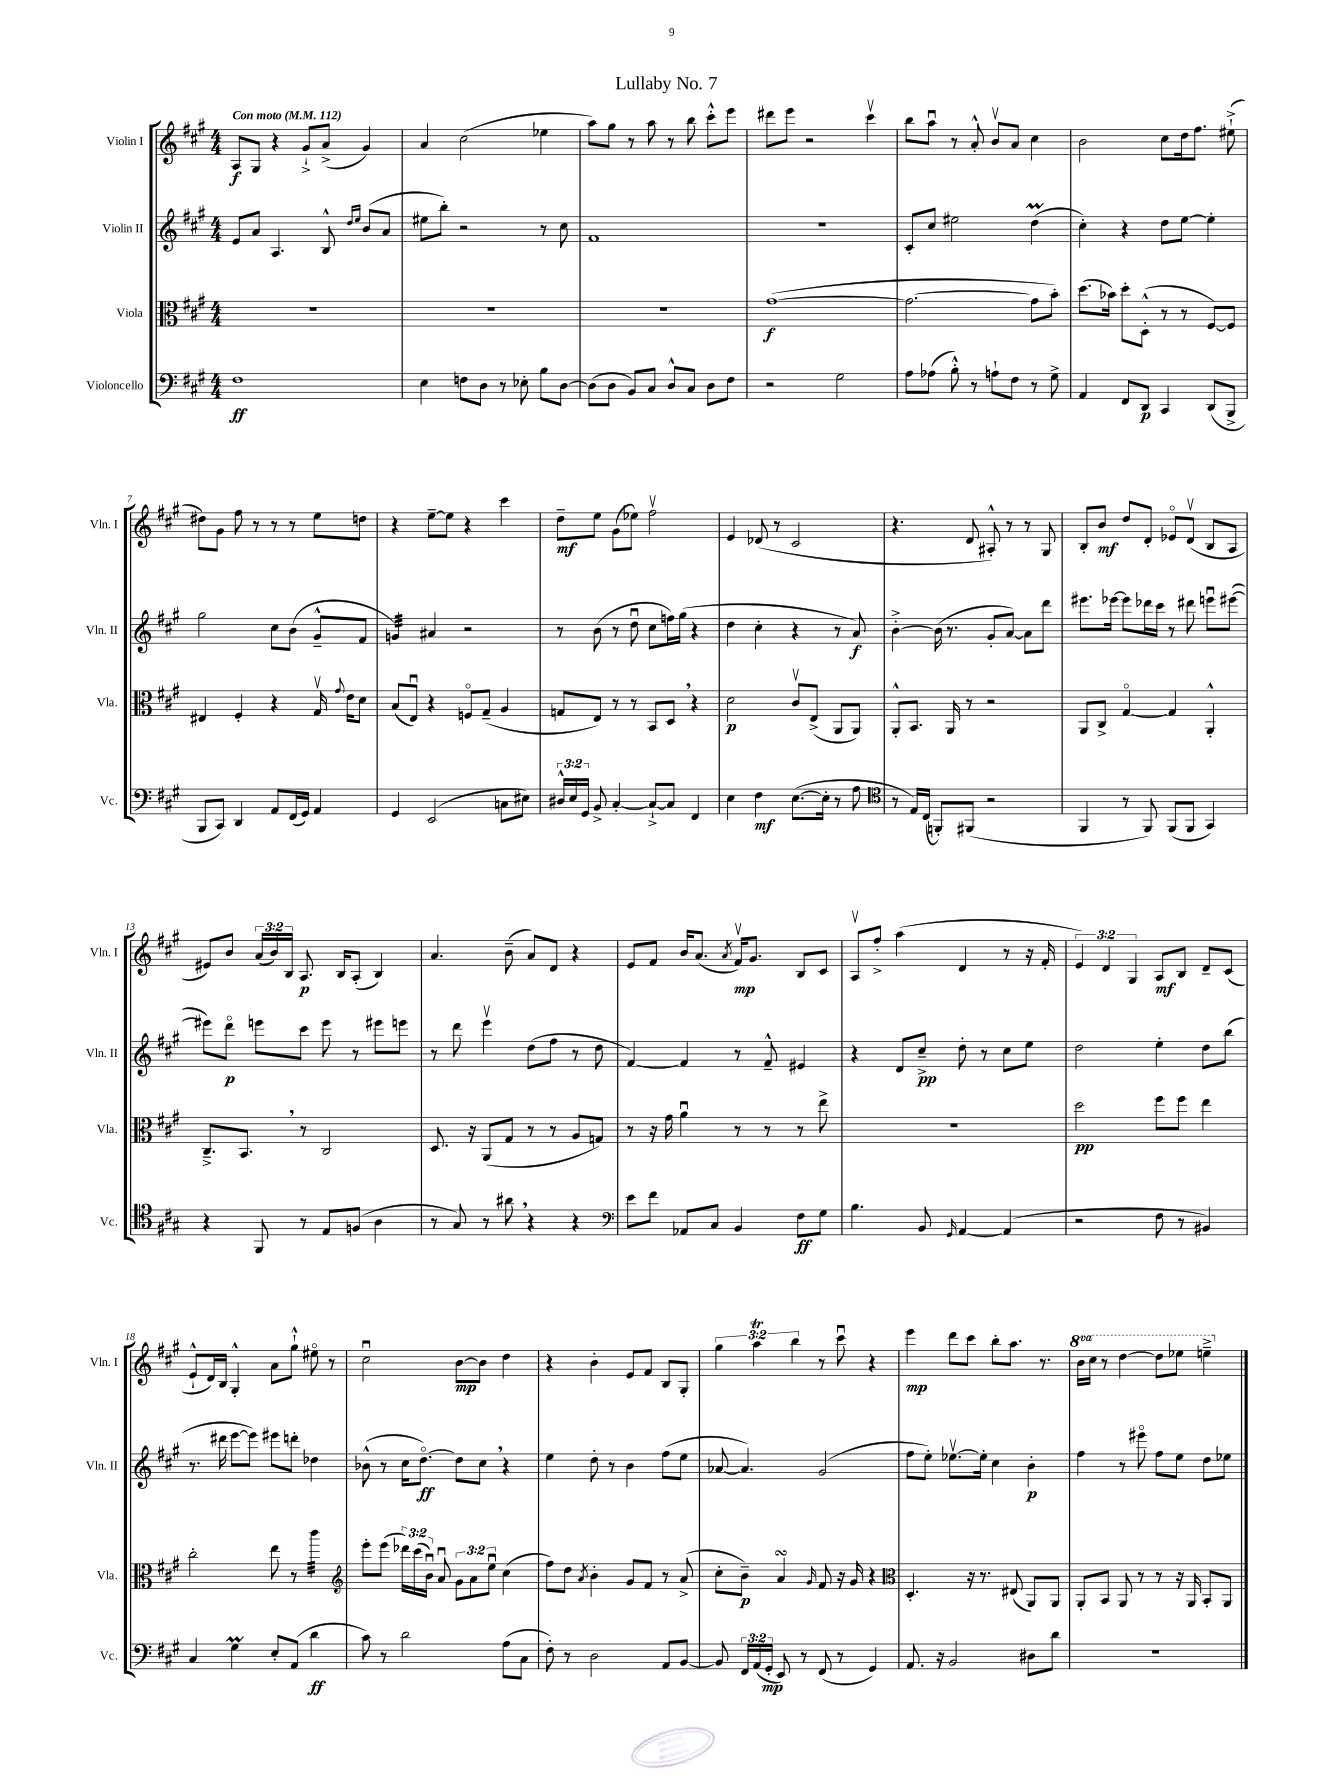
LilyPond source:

\header { title = "Lullaby No. 7" }
<<
\new StaffGroup <<
\new Staff = "s0" \with { instrumentName = "Violin I" shortInstrumentName = "Vln. I" } {
    \clef treble \key a \major \numericTimeSignature \time 4/4 \override Staff.TupletNumber.text = #tuplet-number::calc-fraction-text \set Staff.ottavationMarkups = #ottavation-simple-ordinals \tempo "Con moto" 4 = 112
    \autoBeamOff a8[\f gis8] r4 gis'8[-!-> a'8]->( gis'4) |
    a'4 cis''2( ees''4 |
    a''8[) gis''8] r8 a''8 r8 b''8 cis'''8[-.-^ e'''8] |
    dis'''8[ e'''8] r2 cis'''4\upbow |
    b''8[ a''8]\downbow r8 a'8-.-^ b'8[\upbow a'8] cis''4 |
    b'2 cis''8[ d''16 fis''8.] eis''8-!->( |
    dis''8[) gis'8] fis''8 r8 r8 r8 e''8[ d''8] |
    r4 e''8[~-- e''8] r4 cis'''4 |
    d''8[--\mf e''8] gis'8[( ees''8]) fis''2\upbow |
    e'4 des'8( r8 cis'2 |
    r4. d'8 ais8-.-^) r8 r8 gis8 |
    b8[-. b'8]\mf d''8[ d'8]-. ees'8[\flageolet d'8]\upbow( b8[ a8] |
    eis'8[) b'8] \tuplet 3/2 { a'16[( b'16) b16] } a8.\p b16[ a8]-.( b4) |
    a'4. b'8--( a'8[) d'8] r4 |
    e'8[ fis'8] b'16[ a'8.]( \acciaccatura { a'8 } fis'16[\upbow\mp) gis'8.] b8[ cis'8] |
    a8[\upbow fis''8]-.-> a''4( d'4 r8 r16 fis'16-. |
    \tuplet 3/2 { e'4) d'4 gis4 } a8[\mf b8] d'8[-- cis'8]( |
    e'8[-!-^ d'16) b16] gis4-.-^ a'8[ gis''8]-!-^ eis''8\flageolet r8 |
    cis''2\downbow b'8[~\mp b'8] d''4 |
    r4 b'4-. e'8[ fis'8] b8[ gis8]-. |
    \tuplet 3/2 { gis''4 a''4\trill b''4 } r8 cis'''8\downbow r4 |
    e'''4\mp d'''8[ cis'''8] b''8[-. a''8.] r8. |
    \ottava #1 b''16[ cis'''16] r8 d'''4~ d'''8[ ees'''8] e'''4---> \ottava #0 \bar "|." |
}
\new Staff = "s1" \with { instrumentName = "Violin II" shortInstrumentName = "Vln. II" } {
    \clef treble \key a \major \numericTimeSignature \time 4/4
    \autoBeamOff e'8[ a'8] a4. b8-^ \grace { d''16[ e''16] } b'8[( a'8] |
    eis''8[ b''8]-.) r2 r8 cis''8 |
    fis'1 |
    R1 |
    cis'8[-. cis''8] eis''2 d''4\prall( |
    cis''4-.) r4 d''8[ e''8]~ e''4-. |
    gis''2 cis''8[ b'8]( gis'8[---^ fis'8] |
    g'4:32) ais'4 r2 |
    r8 b'8( r8 d''8\downbow cis''8[ f''16) gis''16]( r4 |
    d''4 cis''4-. r4 r8 a'8\f) |
    b'4~-.-> b'16( r8. gis'8[-. a'8]~) a'8[ d'''8] |
    eis'''8.[ ees'''16]~ ees'''8[ des'''16 cis'''16] r8 dis'''8 e'''8[\downbow eis'''8]~( |
    eis'''8[) d'''8]\flageolet\p e'''8[ cis'''8] e'''8 r8 eis'''8[ e'''8] |
    r8 d'''8 e'''4\upbow d''8[( fis''8] r8 d''8 |
    fis'4~) fis'4 r8 fis'8---^ eis'4 |
    r4 d'8[ cis''8]--->\pp d''8-. r8 cis''8[ e''8] |
    d''2 e''4-. d''8[ b''8]( |
    r8. dis'''16 e'''8[~ e'''8]) eis'''8[ d'''8]-. des''4 |
    bes'8-^( r8 cis''16[ d''8.]~\flageolet\ff) d''8[ cis''8] \breathe r4 |
    e''4 d''8-. r8 b'4 fis''8[( e''8] |
    aes'8~ aes'4.) gis'2( |
    fis''8[ e''8]-.) ees''8.[~\upbow ees''16]-. cis''4 b'4-.\p |
    fis''4 r8 eis'''8\flageolet fis''8[ e''8] d''8[ ees''8] \bar "|." |
}
\new Staff = "s2" \with { instrumentName = "Viola" shortInstrumentName = "Vla." } {
    \clef alto \key a \major \numericTimeSignature \time 4/4 \override Staff.TupletNumber.text = #tuplet-number::calc-fraction-text
    \autoBeamOff R1 |
    R1 |
    R1 |
    gis'1~\f( |
    gis'2.~ gis'8[ b'8]-.) |
    d''8.[( bes'16]) d''8[-. d8]-.-^( r8 r8 fis8[~) fis8] |
    eis4 fis4-. r4 gis16\upbow \appoggiatura { gis'8 } e'16[ d'8] |
    b8[( e8]\downbow) r4 f8[\flageolet gis8]--( a4 |
    g8[ e8]) r8 r8 b,8[ d8] \breathe r4 |
    d'2\p cis'8[\upbow e8]->( a,8[ a,8]) |
    a,8[-.-^ b,8.] a,16 r8 r2 |
    a,8[ cis8]-> gis4~\flageolet gis4 a,4-.-^ |
    cis8.[---> b,8.] \breathe r8 cis2 |
    d8. r16 a,8[( gis8] r8 r8 a8[ g8]) |
    r8 r16 gis'16 a'4\downbow r8 r8 r8 e''8-> |
    R1 |
    d''2\pp fis''8[ fis''8] e''4 |
    cis''2-. e''8 r8 \clef treble cis'''4:32 |
    e'''8[-. e'''8]( \tuplet 3/2 { des'''16[) cis'''16( b'16]\downbow) } a'8\downbow \tuplet 3/2 { gis'8[ a'8 e''8]\downbow } cis''4( |
    fis''8[) d''8] \acciaccatura { a'8 } b'4-. gis'8[ fis'8] r8 a'8->( |
    cis''8[-. b'8]--\p) a'4\turn \grace { gis'16 } fis'8 r16 gis'16 r4 |
    \clef alto d4.-. r16 r8. eis8( a,8[) a,8] |
    a,8[-. b,8] a,8 r8 r8 r16 a,16 b,8[-. a,8] \bar "|." |
}
\new Staff = "s3" \with { instrumentName = "Violoncello" shortInstrumentName = "Vc." } {
    \clef bass \key a \major \numericTimeSignature \time 4/4 \override Staff.TupletNumber.text = #tuplet-number::calc-fraction-text
    \autoBeamOff fis1\ff |
    e4 f8[ d8] r8 ees8-. b8[ d8]~ |
    d8[( d8] b,8[) cis8] d8[-^ cis8] d8[ fis8] |
    r2 gis2 |
    a8[ aes8]( b8-.-^) r8 a8[-! fis8] r8 gis8-> |
    a,4 fis,8[ d,8]\p cis,4 d,8[( b,,8]-> |
    b,,8[ cis,8]) d,4 a,8[ fis,16( gis,16]) a,4 |
    gis,4 e,2( c8[ eis8]) |
    \tuplet 3/2 { dis16[-^ e16 gis,16] } b,8-> cis4~-. cis8[~-!-> cis8] fis,4 |
    e4 fis4\mf e8.[~( e16]-. r8 a8 |
    \clef tenor r8 e16[) cis16]( f,8[-.) fis,8]( r2 |
    fis,4 r8 fis,8) fis,8[( fis,8] gis,4) |
    r4 fis,8 r8 e8[ f8]( a4 |
    r8 gis8) r8 ais'8 \breathe r4 r4 |
    \clef bass e'8[ fis'8] aes,8[ cis8] b,4 fis8[\ff gis8] |
    b4. b,8 \grace { gis,16 } a,4~ a,4( |
    r2 fis8 r8 bis,4) |
    cis4 gis4\prall e8[-. a,8]( d'4\ff |
    cis'8) r8 d'2 a8[( cis8] |
    fis8-.) r8 d2 a,8[ b,8]~ |
    b,8 \tuplet 3/2 { fis,16[ a,16( gis,16]-.\mp } e,8) r8 fis,8( r8 gis,4) |
    a,8. r16 b,2 dis8[ d'8] |
    R1 \bar "|." |
}
>>
>>
